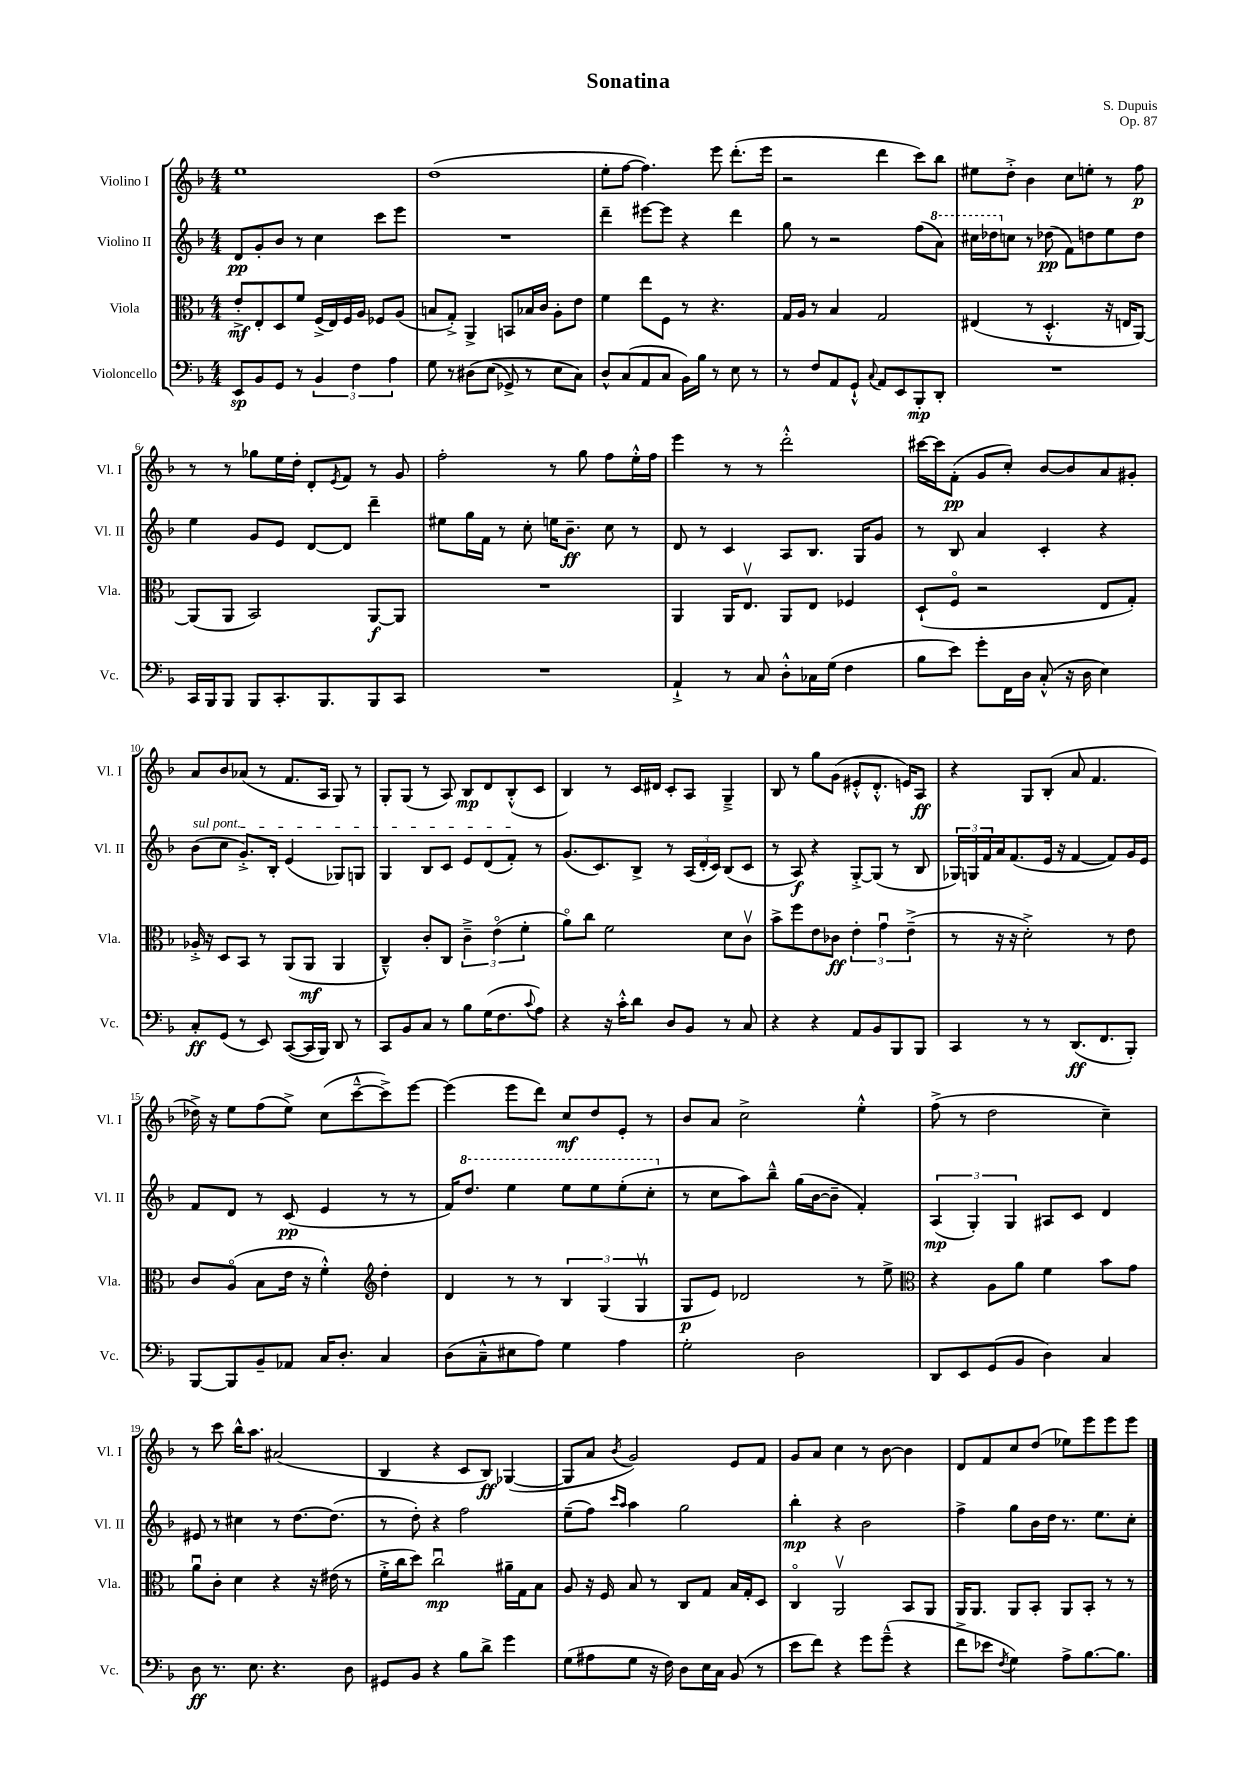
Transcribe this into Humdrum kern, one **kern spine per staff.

**kern	**kern	**kern	**kern
*staff4	*staff3	*staff2	*staff1
*clefF4	*clefC3	*clefG2	*clefG2
*k[b-]	*k[b-]	*k[b-]	*k[b-]
*M4/4	*M4/4	*M4/4	*M4/4
8EE/L	8e'^/L	8d/L	1ee
8BB-/	8E'/	8g'/	.
8GG/J	8D/	8b-/J	.
8r	8f/J	8r	.
6BB-/	(16F^/LL	4cc\	.
.	16E/)	.	.
.	16F/	.	.
6F\	.	.	.
.	16A/JJ	.	.
.	8F-/L	8ccc\L	.
6A\	.	.	.
.	(8A/J	8eee\J	.
=	=	=	=
8G\	8B/L	1r	(1dd
8r	8G'^/J)	.	.
&(8D#\L	4AA^/	.	.
(8E\J	.	.	.
8GG-^/)	8BB/L	.	.
8r	16B-/L	.	.
.	16c/JJ	.	.
8E\L	8A'\L	.	.
8C\J&)	8e\J	.	.
=	=	=	=
8D^^/L	4f\	4ddd~\	8ee'\L
(8C/	.	.	[8ff\J
8AA/	8ee\L	[8eee#\L	4.ff\])
8C/J	8F\J	8eee#\]J	.
16BB-\LL)	8r	4r	.
16B-\JJ	.	.	.
8r	4.r	.	8eee\
8E\	.	4ddd\	(8.ddd'\L
8r	.	.	.
.	.	.	16eee\Jk
=	=	=	=
8r	16G/LL	8gg\	2r
.	16A/JJ	.	.
8F/L	8r	8r	.
8AA/	4B-/	2r	.
8GG`^^/J	.	.	.
8qqC/	.	.	.
8AA/L	2G/	.	4ddd\
8EE/	.	.	.
8BBB-'/	.	(8ff\L	8ccc\L)
8DD'/J	.	8aa\J)	8bb-\J
=	=	=	=
1r	(4E#/	16ccc#\LL	8ee#\L
.	.	16ddd-\J	.
.	.	8cc\J	8dd'^\J
.	8r	8r	4b-\
.	4.D'^^/	(8dd-\	.
.	.	8f\L)	8cc\L
.	.	8dd\	8ee'\J
.	16r	8ee\	8r
.	16E/LK	.	.
.	[8AA/J)	8dd\J	8ff\
=	=	=	=
16CC/LL	(8AA/]L	4ee\	8r
16BBB-/J	.	.	.
8BBB-/J	8AA/J	.	8r
8BBB-/L	2BB-/)	8g/L	8gg-\L
8.CC'/	.	8e/J	16ee\L
.	.	.	16dd'\JJ
.	.	[8d/L	8d'/L
8.BBB-/	.	.	.
.	.	.	8qe/
.	.	8d/]J	8f/J
8BBB-/	[8AA/L	4ddd~\	8r
8CC/J	8AA/]J	.	8g/
=	=	=	=
1r	1r	8ee#\L	2ff'\
.	.	16gg\L	.
.	.	16f\JJ	.
.	.	8r	.
.	.	8cc'\	.
.	.	16ee\LK	8r
.	.	8.b-~\J	.
.	.	.	8gg\
.	.	8cc\	8ff\L
.	.	8r	16ee'^^\L
.	.	.	16ff\JJ
=	=	=	=
4AA`^/	4AA/	8d/	4eee\
.	.	8r	.
8r	16AA/LK	4c/	8r
.	8.Ev/J	.	.
8C/	.	.	8r
8D'^^\L	8AA/L	8A/L	2ddd'^^\
16C-\L	8E/J	8.B-/J	.
(16G\JJ	.	.	.
4F\	4F-/	.	.
.	.	16G/LK	.
.	.	8g/J	.
=	=	=	=
8B-\L	(8D`/L	8r	[16ccc#\LL
.	.	.	16ccc#\]J
8e\J)	8Fo/J	8B-/	(8f'\J
8g'\L	2r	4a/	8g/L
16FF\L	.	.	8cc'/J)
16D\JJ	.	.	.
(8C'^^/	.	4c'/	[8b-/L
16r	.	.	8b-/]
16D\	.	.	.
4E\)	8E/L	4r	8a/
.	8G'/J)	.	8g#'/J
=	=	=	=
8C'/L	16A-'^/	(8b-\L	8a/L
.	16r	.	.
(8GG/J	8D/L	8cc\J	8b-/
8r	8BB-/J	8.g'^/L)	(8a-/J
8EE/)	8r	.	8r
.	.	16B-'/Jk	.
([8CC/L	(8AA/L	(4e/	8.f/L
16CC/]L	8AA/J	.	.
16BBB-/JJ)	.	.	16A/Jk
8DD/	4AA/	8G-/L)	8G/)
8r	.	8G/J	8r
=	=	=	=
8CC/L	4C~^^/)	4G/	8G'/L
8BB-/	.	.	(8G/J
8C/J	8c'/L	8B-/L	8r
8r	8C/J	8c/J	8A/)
8B-\L	6c~^\	8e/L	8B-/L
(16G\K	.	(8d/	8d/
.	(6eo\	.	.
8.F\	.	.	.
.	.	8f'/J)	(8B-'^^/
.	6f'\	.	.
8qqc/	.	.	.
8A\J)	.	8r	8c/J
=	=	=	=
4r	8ao\L)	(8.g/L	4B-/)
.	8cc\J	.	.
.	.	8.c/)	.
16r	2f\	.	8r
16c'^^\LK	.	.	.
8d\J	.	8B-^/J	16c/LL
.	.	.	16d#/JJ
8D/L	.	8r	8c'/L
8BB-/J	.	(24A/LL	8A/J
.	.	24d'/	.
.	.	24c/JJ)	.
8r	8d\L	(8B-/L	4G~^/
8C/	8cv\J	8c/J	.
=	=	=	=
4r	8b-^\L	8r	8B-/
.	8ff\	8A/)	8r
4r	8e\	4r	8gg\L
.	8c-\J	.	(8g\J
8AA/L	6e'\	[8G'^/L	8e#'^^/L
8BB-/	.	(8G/]J	8.d'^^/J
.	6gu\	.	.
8BBB-/	.	8r	.
.	.	.	16e/LK)
.	(6e~^\	.	.
8BBB-/J	.	8B-/	8A/J
=	=	=	=
4CC/	8r	24G-/LL)	4r
.	.	24G/	.
.	.	24f/	.
.	16r	16a/J	.
.	16r	(8.f/	.
8r	2d'^\)	.	8G/L
8r	.	16e/Jk	(8B-'/J
.	.	16r	.
(8.DD/L	.	[4f/	8a/
.	.	.	4.f/
8.FF/	.	.	.
.	8r	8f/]L)	.
8BBB-'/J)	8e\	16g/L	.
.	.	16e/JJ	.
=	=	=	=
[8BBB-/L	8c/L	8f/L	16dd-^\)
.	.	.	16r
8BBB-/]	(8Ao/J	8d/J	8ee\L
8BB-~/	8B-\L	8r	(8ff\
8AA-/J	16e\Jk	(8c/	8ee^\J)
.	16r	.	.
16C/LK	4f'^^\)	4e/	(8cc\L
8.D'/J	.	.	.
.	.	.	[8ccc~^^\
*	*clefG2	*	*
4C/	4dd'\	8r	8ccc^\])
.	.	8r	[8eee\J
=	=	=	=
(8D\L	4d/	16f/LK)	(4eee\]
.	.	8.ddd/J	.
8C~^^\	.	.	.
8E#\	8r	4eee\	8eee\L
8A\J)	8r	.	8ddd\J)
4G\	6B-/	8eee\L	8cc/L
.	.	8eee\	8dd/
.	(6G/	.	.
4A\	.	(8eee'\	8e'/J
.	6Gv/	.	.
.	.	8ccc'\J	8r
=	=	=	=
2G'\	8G/L	8r	8b-/L
.	8e/J)	8cc\L	8a/J
.	2d-/	8aa\)	2cc^\
.	.	8bb-~^^\J	.
2D\	.	(16gg\LL	.
.	.	[16b-\J	.
.	.	8b-~\]J	.
.	8r	4f'/)	4ee'^^\
.	8ee^\	.	.
=	=	=	=
*	*clefC3	*	*
8DD/L	4r	(6A/	(8ff^\
8EE/	.	.	8r
.	.	6G'/)	.
(8GG/	8A\L	.	2dd\
.	.	6G/	.
8BB-/J	8a\J	.	.
4D\)	4f\	8A#/L	.
.	.	8c/J	.
4C/	8b-\L	4d/	4cc~\)
.	8g\J	.	.
=	=	=	=
8D\	8au\L	8e#/	8r
8.r	8c'\J	8r	8ccc\
.	4d\	4cc#\	16bb-^^\LK
8.E\	.	.	8.aa\J
4.r	4r	8r	(2a#/
.	.	[8.dd\L	.
.	16r	.	.
.	(16e#\	(8.dd\]J	.
8D\	8r	.	.
=	=	=	=
8GG#/L	16f'^\LL	8r	4B-/
.	16cc\J	.	.
8BB-/J	8dd\J)	8dd'\)	.
4r	2ccu\	4r	4r
8B-\L	.	2ff\	8c/L
8d^\J	.	.	8B-/J)
4g\	16a#~\LL	.	([4G-/
.	16G\J	.	.
.	8B-\J	.	.
=	=	=	=
(8G\L	8A/	(8ee~\L	8G-/]L
8A#\	16r	8ff\J)	8a/J
.	16F/	.	.
.	.	16qqccc/LL	.
.	.	16qqaa/JJ	8qb-/
8G\J	8B-/	4aa\	2g/)
16r	8r	.	.
16F\)	.	.	.
8D\L	8C/L	2gg\	.
16E\L	8G/J	.	.
16C\JJ	.	.	.
(8BB-/	16B-/LL	.	8e/L
.	16G'/J	.	.
8r	8D/J	.	8f/J
=	=	=	=
8e\L	4Co/	4bb-'\	8g/L
8f\J)	.	.	8a/J
4r	2AAv/	4r	4cc\
8g\L	.	2b-\	8r
(8g~^^\J	.	.	[8b-\
4r	8BB-/L	.	4b-\]
.	8AA/J	.	.
=	=	=	=
8f^\L	16AA/LK	4ff^\	8d/L
.	8.AA/J	.	.
8e-\J	.	.	8f/
8qF/	.	.	.
4G\)	8AA/L	8gg\L	8cc/
.	8BB-'/J	16b-\L	(8dd/J
.	.	16dd\JJ	.
8A^\L	8AA/L	8.r	8ee-\L)
[8.B-\	8BB-'/J	.	8eee\
.	.	8.ee\L	.
.	8r	.	8eee\
8.B-\]J	.	.	.
.	8r	8cc'\J	8eee\J
==	==	==	==
*-	*-	*-	*-
